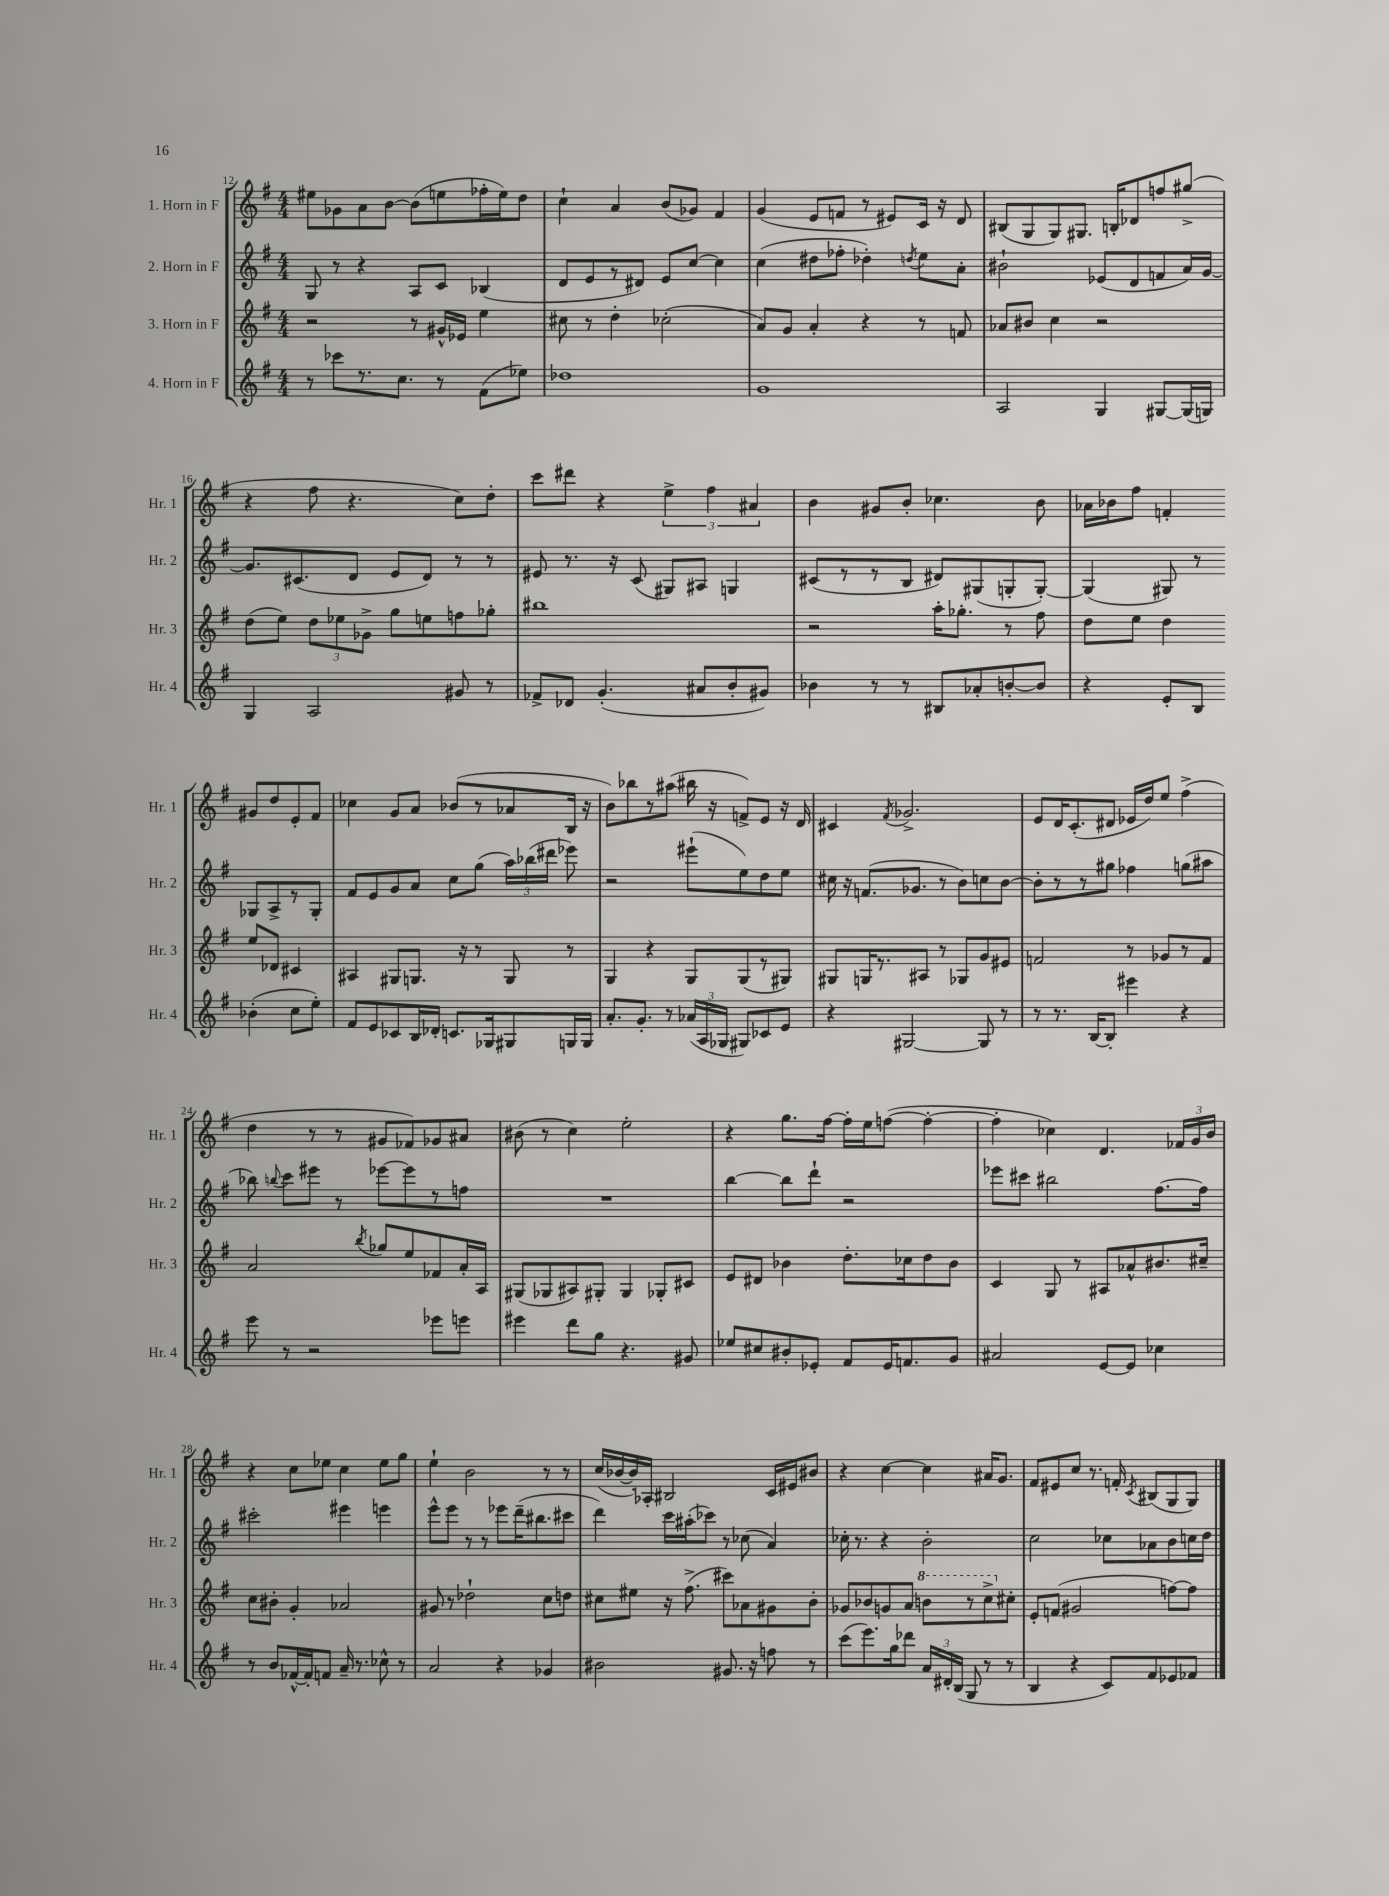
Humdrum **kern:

**kern	**kern	**kern	**kern
*part4	*part3	*part2	*part1
*staff4	*staff3	*staff2	*staff1
*I"4. Horn in F	*I"3. Horn in F	*I"2. Horn in F	*I"1. Horn in F
*I'Hr. 4	*I'Hr. 3	*I'Hr. 2	*I'Hr. 1
*clefG2	*clefG2	*clefG2	*clefG2
*k[f#]	*k[f#]	*k[f#]	*k[f#]
*M4/4	*M4/4	*M4/4	*M4/4
=12	=12	=12	=12
8r	2r	8G/	8ee#X\L
8ccc-X\L	.	8r	8g-X\
8.r	.	4r	8a\
.	.	.	[8b\J
8.cc\J	.	.	.
.	8r	8A/L	(8b\L]
8r	16g#X^^/LL	8c/J	8een\
.	16e-X/JJ	.	.
(8f#\L	4ee\	(4B-X/	16ff-X'\L
.	.	.	16ee\J)
8ee-X\J)	.	.	8dd\J
=13	=13	=13	=13
1dd-X	8cc#X\	8d/L	4cc`\
.	8r	8e/	.
.	4dd'\	8r	4a/
.	.	8d#X/J)	.
.	(2cc-X'\	8e/L	(8b/L
.	.	[8cc/J	8g-X/J)
.	.	4cc\]	4f#/
=14	=14	=14	=14
1g	8a/L)	(4cc\	(4g/
.	8g/J	.	.
.	4a'/	8dd#X\L	8e/L
.	.	8ff-X'\J	8fn/J
.	4r	4dd-X'\)	8r
.	.	.	8e#X/L)
.	.	8qddn/	.
.	8r	8ee\L	16c/Jk
.	.	.	16r
.	8fn/	8a'\J	8d/
=15	=15	=15	=15
2A/	8a-X/L	2b#X`\	(8B#X/L
.	8b#X/J	.	8G/
.	4cc\	.	8G/)
.	.	.	8.G#X/J
4G/	2r	(8e-X/L	.
.	.	.	16Bn'/KL
.	.	8d/	8d-X/
[8G#X/L	.	8fn/	8ffn/
(16G#/L]	.	16a/L)	(8gg#X^/J
16Gn/JJ)	.	[16g/JJ	.
!!LO:LB:g=z
=16	=16	=16	=16
4G/	(8dd\L	8.g/L]	4r
.	8ee\J)	.	.
.	.	(8.c#X/	.
2A/	12dd\L	.	8ff#\
.	12ee-X\	.	.
.	.	8d/J	4.r
.	12g-X^\J	.	.
.	8gg\L	8e/L	.
.	8een\	8d/J)	.
8g#X/	8ffn\	8r	8cc\L)
8r	8gg-X'\J	8r	8dd'\J
=17	=17	=17	=17
8f-X^/L	1bb#X	8e#X/	8ccc\L
8d-X/J	.	8.r	8ddd#X\J
(4.g'/	.	.	4r
.	.	16r	.
.	.	(8c/	.
.	.	8G#X/L)	6ee^\
8a#X/L	.	8A#X/J	.
.	.	.	6ff#\
8b'/	.	4Gn/	.
.	.	.	6a#X/
8g#X/J)	.	.	.
=18	=18	=18	=18
4b-X\	2r	(8c#X/L	4b\
.	.	8r	.
8r	.	8r	8g#X/L
8r	.	8B/J	8b'/J
8B#X/L	16aa'\KL	8d#X/L)	4.cc-X\
.	8.gg-X'\J	.	.
8a-X'/	.	(8G#X/	.
[8bn'/	8r	8Gn'/	.
8b/J]	8ff#\	[8G'/J)	8b\
=19	=19	=19	=19
4r	8dd\L	(4G/]	16a-X\LL
.	.	.	16b-X\J
.	8ee\J	.	8ff#\J
8e'/L	4dd\	8G#X/)	4fn'/
8B/J	.	8r	.
(4b-X'\	8ee/L	8G-X/L	8g#X/L
.	8d-X/J	8A^/	8dd/
8cc\L	4c#X/	8r	8e'/
8ee'\J)	.	8G-'/J	8f/J
!!LO:LB:g=z
=20	=20	=20	=20
8f#/L	4A#X/	8f#/L	4cc-X\
8e/	.	8e/	.
8c-X/	8G#X/L	8g/	8g/L
16B/L	8.Gn/J	8a/J	8a/J
16d-X'/JJ	.	.	.
8.cn/L	.	8cc\L	(8b-X/L
.	16r	.	.
.	8r	(8gg\J	8r
16G-X/k	.	.	.
8G#X/	8G/	24aa\LL)	8a-X/
.	.	(24bb-X\	.
.	.	24ddd#X\JJ	.
16Gn/L	8r	8eee-X\)	16B/Jk
16G/JJ	.	.	16r
=21	=21	=21	=21
8.a'/L	4G/	2r	8b\L)
.	.	.	8bb-X\
8.g'/J	.	.	.
.	4r	.	8r
8r	.	.	(8aa#X\J
(24a-X/LL	8G/L	(8eee#X`\L	16bb#X\
24A/	.	.	.
.	.	.	16r
24G-X/JJ	.	.	.
8G#X/L)	(8G/	8ee\)	8fn^/L)
8c-X/	8r	8dd\	8e/J
8e/J	8G#X/J)	8ee\J	16r
.	.	.	16d/
=22	=22	=22	=22
4r	8G#X/L	16cc#X\	4c#X/
.	.	16r	.
.	16Gn/K	(8.fn/L	.
.	8.r	.	.
.	.	.	8qf#/
[2G#X/	.	.	2.g-X^/
.	.	8.g-X/J	.
.	8A#X/J	.	.
.	8r	8r	.
.	8G-X/L	8b\L)	.
8G#/]	8g/	8ccn\	.
8r	8e#X/J	[8b\J	.
=23	=23	=23	=23
8r	2fn/	8b'\L]	8e/L
8.r	.	8r	16d/K
.	.	.	(8.c'/
.	.	8r	.
[16B/KL	.	.	.
8B'/J]	.	8gg#X\J	8d#X/J
4eee#X\	8r	4ff-X\	16e-X/LL
.	.	.	16dd/J)
.	8g-X/L	.	8ee/J
4r	8r	(8ggn\L	(4ff#^\
.	8f/J	8aa#X\J	.
!!LO:LB:g=z
=24	=24	=24	=24
8eee\	2a/	8bb-X\)	4dd\
.	.	8qqbbn/	.
8r	.	8ccc\L	.
2r	.	8eee#X\J	8r
.	.	8r	8r
.	8qbb/	.	.
.	8gg-X/L	[8eee-X\L	8g#X/L
.	8ee/	8eee-\]	8f-X/)
8eee-X\L	8f-X/	8r	8g-X/
8eeen\J	16a'/L	8ffn\J	8a#X/J
.	16A/JJ	.	.
=25	=25	=25	=25
4eee#X\	(8G#X/L	1r	(8b#X\
.	8G-X/	.	8r
8ddd\L	8A#X/)	.	4cc\)
8gg\J	8G#X'/J	.	.
4.r	4G#/	.	2ee'\
.	8G-X'/L	.	.
8g#X/	8c#X/J	.	.
=26	=26	=26	=26
8ee-X/L	8e/L	[4bb\	4r
8cc#X/	8d#X/J	.	.
8b#X'/	4b-X\	8bb\L]	8.gg\L
8e-X'/J	.	8ddd`\J	.
.	.	.	[16ff#\Jk
8f#/L	8.dd'\L	2r	16ff#'\LL]
.	.	.	16ee\J
16e-/K	.	.	([8ffn\J
8.fn/	16cc-X\k	.	.
.	8dd\	.	4ff'\_
8g/J	8b-\J	.	.
=27	=27	=27	=27
2a#X/	4c/	8eee-X\L	4ff'\]
.	.	8ccc#X\J	.
.	8G/	2bb#X\	4cc-X\)
.	8r	.	.
[8e/L	8A#X/L	.	4.d/
8e/J]	8a-X^^/	.	.
4cc-X\	8.b#X/	[8.ff#\L	.
.	.	.	24f-X/LL
.	.	.	24g/
.	16cc#X~/Jk	16ff#\Jk]	.
.	.	.	24b/JJ
!!LO:LB:g=z
=28	=28	=28	=28
8r	8cc\L	2ccc#X'\	4r
8b/L	8b#X'\J	.	.
[16f-X^^/L	4g'/	.	8cc\L
16f-'/J]	.	.	.
8fn/J	.	.	8ee-X\J
16a~/	2a-X/	4eee#X\	4cc\
8.r	.	.	.
8cc-X^^\	.	4eeen\	8ee-\L
8r	.	.	8gg\J
=29	=29	=29	=29
2a/	8g#X/	8eee^^\L	4ee`\
.	8r	8eee\J	.
.	2dd-X`\	8r	2b\
.	.	8r	.
4r	.	8eee-X\L	.
.	.	(16ddd~\K	.
.	.	8.bb#X\	.
4g-X/	8cc\L	.	8r
.	8ddn\J	8ccc#X\J	8r
=30	=30	=30	=30
2b#X\	8cc#X\L	4ddd\)	(16cc/LL
.	.	.	[16b-X/
.	8ee#X\J	.	16b-'/])
.	.	.	16A-X'/JJ
.	16r	16ccc\LL	2B#X/
.	(8.ff#^\	(16aa#X'\J	.
.	.	8ccc-X\J)	.
8.g#X/	8ccc#X\L)	8r	.
.	8a-X\	(8cc-X\	.
16r	.	.	.
8ffn\	8g#X\	4a/)	16c/LL
.	.	.	16e#X/J
8r	8b'\J	.	8b#X/J
=31	=31	=31	=31
(8ccc\L	8g-X/L	16cc-X'\	4r
.	.	8.r	.
8.eee\)	8b-X/	.	.
.	8gn/	4r	[4cc\
16gg\k	.	.	.
8ddd-X\J	8a/J	.	.
*	*8va	*	*
24a/LL	8bbn\L	2b'\	4cc\]
24d#X'/	.	.	.
(24B/JJ	.	.	.
8G/	8r	.	.
8r	8ccc^\	.	16a#X/KL
.	.	.	8.g/J
*	*X8va	*	*
8r	8cc#X'\J	.	.
=32	=32	=32	=32
4B/	8e'/L	2cc\	8f#/L
.	(8fn/J	.	8e#X/
4r	2g#X/	.	8cc/J
.	.	.	8.r
8c/L)	.	8cc-X\L	.
.	.	.	16fn'/
.	.	.	8qc/
8f#/	.	8a-X\	(8B#X/L
8e-X/	[8ffn\L)	8b\	8G/
8f-X/J	8ff\J]	16ccn\L	8G/J)
.	.	16dd\JJ	.
==	==	==	==
*-	*-	*-	*-
